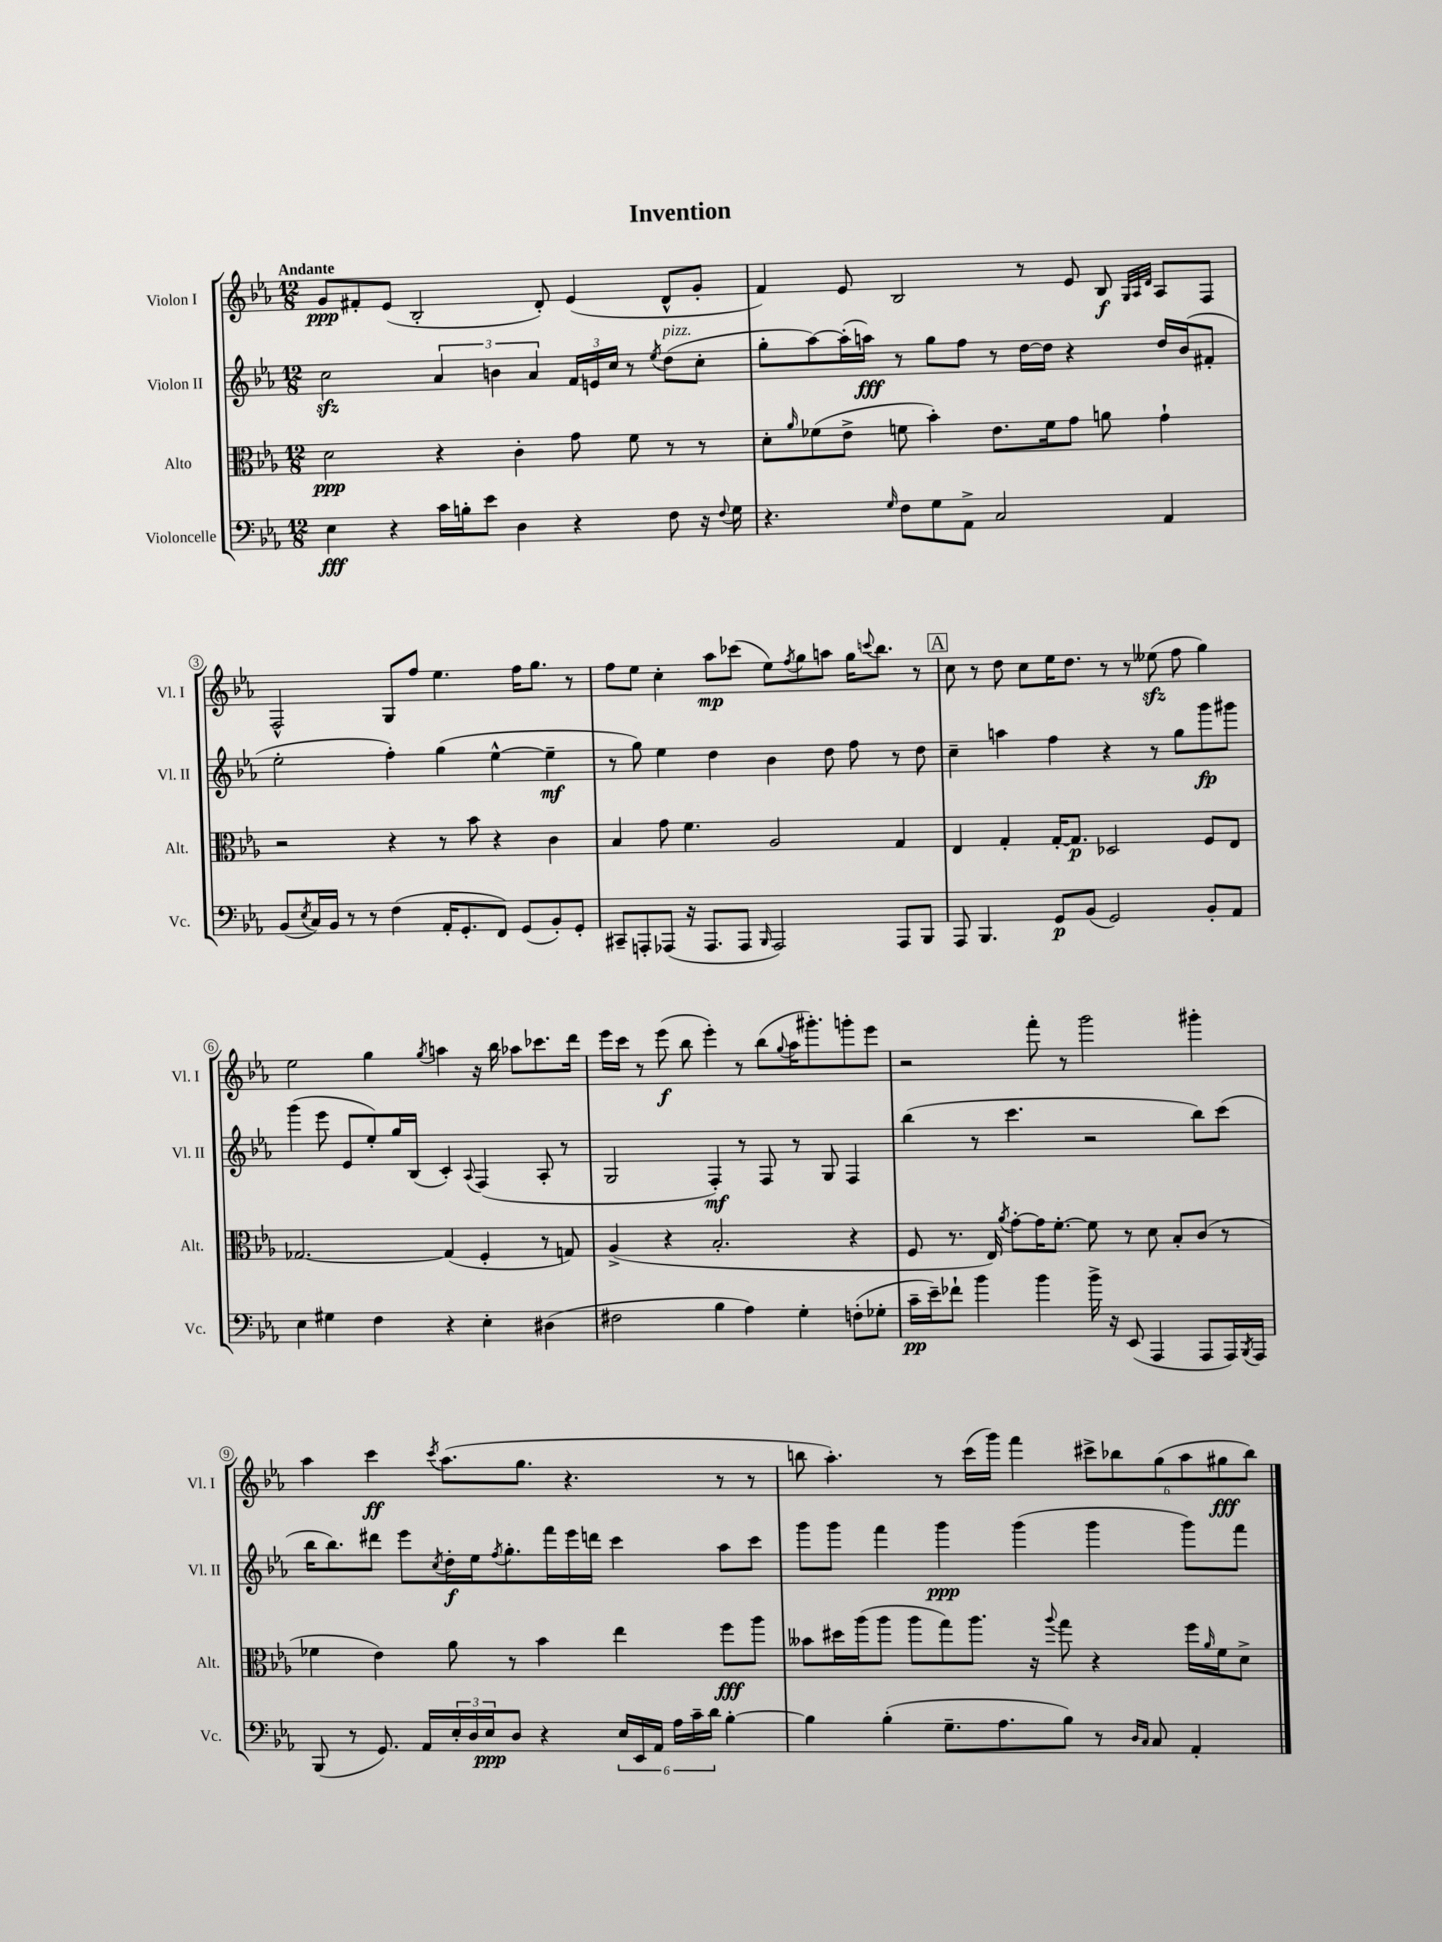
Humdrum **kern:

**kern	**dynam	**kern	**dynam	**kern	**dynam	**kern	**dynam
*part4	*part4	*part3	*part3	*part2	*part2	*part1	*part1
*staff4	*staff4	*staff3	*staff3	*staff2	*staff2	*staff1	*staff1
*I"Violoncelle	*	*I"Alto	*	*I"Violon II	*	*I"Violon I	*
*I'Vc.	*	*I'Alt.	*	*I'Vl. II	*	*I'Vl. I	*
*clefF4	*	*clefC3	*	*clefG2	*	*clefG2	*
*k[b-e-a-]	*	*k[b-e-a-]	*	*k[b-e-a-]	*	*k[b-e-a-]	*
*M12/8	*	*M12/8	*	*M12/8	*	*M12/8	*
=1	=1	=1	=1	=1	=1	=1	=1
!	!	!	!	!	!	!LO:TX:a:B:t=Andante	!
4E-\	fff	2d\	ppp	2cczz\	.	8g/L	ppp
.	.	.	.	.	.	8f#X'/	.
4r	.	.	.	.	.	(8e-/J	.
.	.	.	.	.	.	2B-'/	.
16c\LL	.	4r	.	6a-/	.	.	.
16Bn'\J	.	.	.	.	.	.	.
8e-\J	.	.	.	.	.	.	.
.	.	.	.	6bn\	.	.	.
4D\	.	4c'\	.	.	.	.	.
.	.	.	.	6a-/	.	.	.
.	.	.	.	.	.	8d'/)	.
4r	.	8g\	.	24f/LL	.	(4e-/	.
.	.	.	.	24en/	.	.	.
.	.	.	.	24cc/JJ	.	.	.
.	.	8f\	.	8r	.	.	.
.	.	.	.	8qee-/	.	.	.
!	!	!	!	!LO:TX:a:i:t=pizz.	!	!	!
8F\	.	8r	.	(8dd\L	.	8d^^/L	.
16r	.	8r	.	8cc'\J	.	8g'/J	.
8qqF/	.	.	.	.	.	.	.
16G\	.	.	.	.	.	.	.
=2	=2	=2	=2	=2	=2	=2	=2
4.r	.	8d'\L	.	8gg'\L	.	4f/)	.
.	.	16qqa-/	.	.	.	.	.
.	.	(8f-X\	.	[8aa-\)	.	.	.
.	.	8e-^\J	.	(16aa-'\L]	.	8e-/	.
.	.	.	.	16aan\JJ)	fff	.	.
16qqG/	.	.	.	.	.	.	.
8F\L	.	8fn\	.	8r	.	2B-/	.
8G\	.	4b-'\)	.	8gg\L	.	.	.
8AA-^\J	.	.	.	8ff\J	.	.	.
2C/	.	8.e-\L	.	8r	.	.	.
.	.	.	.	[16dd\LL	.	8r	.
.	.	16f\k	.	16dd\JJ]	.	.	.
.	.	8g\J	.	4r	.	8e-/	.
.	.	8an\	.	.	.	8B-/	f
.	.	.	.	.	.	32qqG/LLL	.
.	.	.	.	.	.	32qqA-/	.
.	.	.	.	.	.	32qqd/JJJ	.
4AA-/	.	4g`\	.	16dd/LL	.	8A-/L	.
.	.	.	.	(16b-/J	.	.	.
.	.	.	.	8f#X'/J	.	8F/J	.
!!LO:LB:g=z
=3	=3	=3	=3	=3	=3	=3	=3
(8BB-/L	.	2r	.	2ee-'\	.	2F^^/	.
8qE-/	.	.	.	.	.	.	.
16C/L)	.	.	.	.	.	.	.
16BB-/JJ	.	.	.	.	.	.	.
8r	.	.	.	.	.	.	.
8r	.	.	.	.	.	.	.
(4F\	.	4r	.	4ff'\)	.	8G/L	.
.	.	.	.	.	.	8ff/J	.
16AA-'/KL	.	8r	.	(4gg\	.	4.ee-\	.
8.GG'/	.	.	.	.	.	.	.
.	.	8b-\	.	.	.	.	.
8FF/J)	.	4r	.	[4ee-^^\	.	.	.
(8GG/L	.	.	.	.	.	16ff\KL	.
.	.	.	.	.	.	8.gg\J	.
8BB-'/)	.	4c\	.	4ee-~\]	mf	.	.
8GG'/J	.	.	.	.	.	8r	.
=4	=4	=4	=4	=4	=4	=4	=4
8CC#X~/L	.	4B-/	.	8r	.	8ff\L	.
8AAAn'/	.	.	.	8gg\)	.	8ee-\J	.
(8AAA-X/J	.	8g\	.	4ee-\	.	4cc'\	.
16r	.	4.f\	.	.	.	.	.
8.AAA-/L	.	.	.	.	.	.	.
.	.	.	.	4dd\	.	8aa-\L	mp
8AAA-/J	.	.	.	.	.	(8ccc-X\J	.
16qqBBB-/	.	.	.	.	.	.	.
2AAA-/)	.	2A-/	.	4b-\	.	8ee-\L)	.
.	.	.	.	.	.	8qff/	.
.	.	.	.	.	.	8gg\	.
.	.	.	.	8dd\	.	8aan\J	.
.	.	.	.	8ff\	.	16gg\KL	.
.	.	.	.	.	.	8qqcccn/	.
.	.	.	.	.	.	8.bb-\J	.
8AAA-/L	.	4G/	.	8r	.	.	.
8BBB-/J	.	.	.	8dd\	.	8r	.
!!LO:REH:place=s1:t=A
=5	=5	=5	=5	=5	=5	=5	=5
8AAA-/	.	4E-/	.	4cc~\	.	8cc\	.
4.BBB-/	.	.	.	.	.	8r	.
.	.	4G'/	.	4aan\	.	8dd\	.
.	.	.	.	.	.	8cc\L	.
8GG/L	p	[16G'/KL	.	4ff\	.	16ee-\K	.
.	.	8.G/J]	p	.	.	8.dd\J	.
(8BB-/J	.	.	.	.	.	.	.
2GG/)	.	2D-X/	.	4r	.	8r	.
.	.	.	.	.	.	8r	.
.	.	.	.	8r	.	(8ee--Xzz\	.
.	.	.	.	8gg\L	.	8ff\	.
8BB-'/L	.	8F/L	.	8ggg\	fp	4gg\)	.
8AA-/J	.	8E-/J	.	8ggg#X\J	.	.	.
!!LO:LB:g=z
=6	=6	=6	=6	=6	=6	=6	=6
4E-\	.	[2.G-X/	.	(4ggg\	.	2ee-\	.
4G#X\	.	.	.	8eee-\	.	.	.
.	.	.	.	8e-/L	.	.	.
4F\	.	.	.	8ee-'/)	.	4gg\	.
.	.	.	.	16gg/L	.	.	.
.	.	.	.	(16B-/JJ	.	.	.
.	.	.	.	.	.	8qgg/	.
4r	.	(4G-/]	.	4c'/)	.	4aan\	.
.	.	.	.	8qqA-/	.	.	.
4E-'\	.	4F'/	.	(4F/	.	16r	.
.	.	.	.	.	.	16bb-\	.
.	.	.	.	.	.	8aa-X\L	.
(4D#X\	.	8r	.	8A-'/	.	8.ccc-X\	.
.	.	8Gn/)	.	8r	.	.	.
.	.	.	.	.	.	16ddd\Jk	.
=7	=7	=7	=7	=7	=7	=7	=7
2F#X\	.	(4A-^/	.	2G/	.	16eee-\LL	.
.	.	.	.	.	.	16ccc\JJ	.
.	.	.	.	.	.	8r	.
.	.	4r	.	.	.	(8eee-\	f
.	.	.	.	.	.	8bb-\	.
4B-\	.	2.B-'/	.	4F'/)	mf	4eee-'\)	.
4A-\)	.	.	.	8r	.	8r	.
.	.	.	.	8F/	.	(8bb-\L	.
.	.	.	.	.	.	8qqgg/	.
4G'\	.	.	.	8r	.	16aa-\K	.
.	.	.	.	.	.	8.ggg#X'\)	.
.	.	.	.	8G/	.	.	.
(8Fn'\L	.	4r	.	4F/	.	8gggn'\	.
8G-X'\J	.	.	.	.	.	8eee-\J	.
=8	=8	=8	=8	=8	=8	=8	=8
16c~\LL	pp	8F/	.	(4bb-\	.	2r	.
16e-~\J)	.	.	.	.	.	.	.
8f-X`\J	.	8.r	.	.	.	.	.
4b-\	.	.	.	8r	.	.	.
.	.	16E-/)	.	.	.	.	.
.	.	8qa-/	.	.	.	.	.
.	.	[8g'\L	.	4.ccc\	.	.	.
4b-\	.	16g\K]	.	.	.	8fff'\	.
.	.	[8.f'\J	.	.	.	.	.
.	.	.	.	.	.	8r	.
16b-^\	.	8f\]	.	2r	.	2ggg\	.
16r	.	.	.	.	.	.	.
(8EE-/	.	8r	.	.	.	.	.
4AAA-/	.	8d\	.	.	.	.	.
.	.	8B-'/L	.	.	.	.	.
8AAA-/L	.	(8c/J	.	8bb-\L)	.	4ggg#X'\	.
16AAA-/L)	.	8r	.	(8ccc\J	.	.	.
8qBBB-/	.	.	.	.	.	.	.
16AAA-/JJ	.	.	.	.	.	.	.
!!LO:LB:g=z
=9	=9	=9	=9	=9	=9	=9	=9
(8BBB-/	.	4f-X\	.	16bb-\KL	.	4aa-\	.
.	.	.	.	8.bb-\)	.	.	.
8r	.	.	.	.	.	.	.
8.GG/)	.	4e-\)	.	8ddd#X\J	.	4ccc\	ff
.	.	.	.	8eee-\L	.	.	.
16AA-/LL	.	.	.	.	.	.	.
.	.	.	.	8qcc/	.	8qccc/	.
24E-'/	.	8a-\	.	16dd'\L	f	(8.aa-\L	.
24D/	.	.	.	.	.	.	.
.	.	.	.	16ee-\J	.	.	.
24E-/J	ppp	.	.	.	.	.	.
.	.	.	.	8qff/	.	.	.
8D/J	.	8r	.	8.gg'\	.	.	.
.	.	.	.	.	.	8.gg\J	.
4r	.	4b-\	.	.	.	.	.
.	.	.	.	16fff\L	.	.	.
.	.	.	.	16eee-\	.	4.r	.
.	.	.	.	16dddn\JJ	.	.	.
24E-/LL	.	4ee-\	.	4ccc\	.	.	.
24EE-/	.	.	.	.	.	.	.
24AA-/JJ	.	.	.	.	.	.	.
24A-\LL	.	.	.	.	.	.	.
24c~\	.	.	.	.	.	.	.
24d\JJ	.	.	.	.	.	.	.
[4B-'\	.	8ff\L	fff	8aa-\L	.	8r	.
.	.	8aa-\J	.	8ccc\J	.	8r	.
=10	=10	=10	=10	=10	=10	=10	=10
4B-\]	.	8b--X\L	.	8ggg\L	.	8bbn\	.
.	.	16dd#X\L	.	8ggg\J	.	4.aa-'\)	.
.	.	(16aa-\J	.	.	.	.	.
(4B-'\	.	8aa-\J	.	4fff\	.	.	.
.	.	8aa-\L	.	.	.	.	.
8.G~\L	.	8gg\)	.	4ggg\	ppp	8r	.
.	.	8.aa-\J	.	.	.	(16ccc\LL	.
8.A-\	.	.	.	.	.	16ggg\JJ)	.
.	.	.	.	(4ggg\	.	4fff\	.
.	.	16r	.	.	.	.	.
.	.	8qqaa-/	.	.	.	.	.
8B-\J)	.	8gg\	.	.	.	.	.
8r	.	4r	.	4ggg\	.	12ccc#X^\L	.
.	.	.	.	.	.	12bb-X\	.
16qqD/LL	.	.	.	.	.	.	.
16qqC/JJ	.	.	.	.	.	.	.
8C/	.	.	.	.	.	.	.
.	.	.	.	.	.	(12gg\	.
4AA-'/	.	16ff\LL	.	8ggg\L)	.	12aa-\	.
.	.	16qqa-/	.	.	.	.	.
.	.	16f\J	.	.	.	.	.
.	.	.	.	.	.	12gg#X\	fff
.	.	8d^\J	.	8fff\J	.	.	.
.	.	.	.	.	.	12bb-\J)	.
==	==	==	==	==	==	==	==
*-	*-	*-	*-	*-	*-	*-	*-
